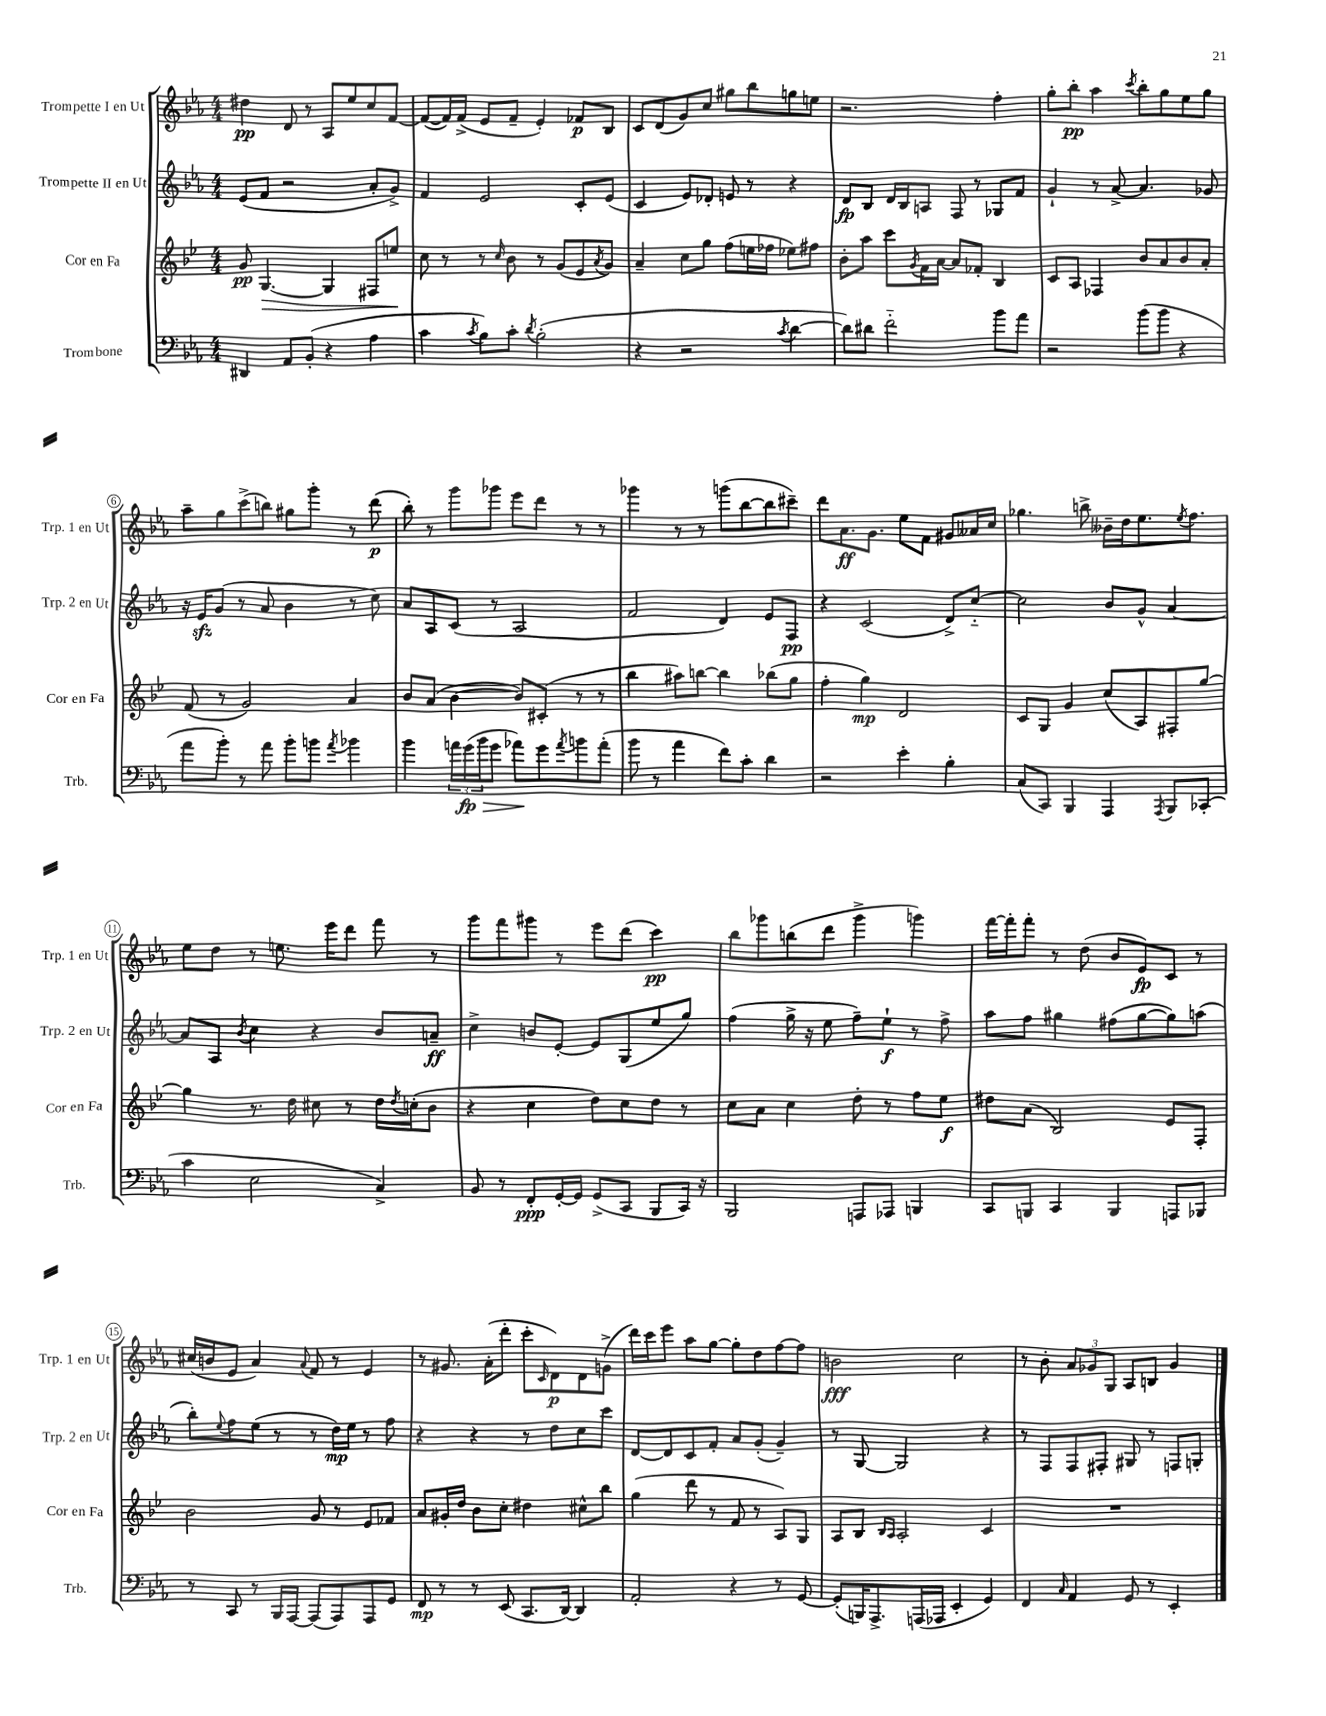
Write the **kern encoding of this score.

**kern	**kern	**kern	**kern
*staff4	*staff3	*staff2	*staff1
*clefF4	*clefG2	*clefG2	*clefG2
*k[b-e-a-]	*k[b-e-]	*k[b-e-a-]	*k[b-e-a-]
*M4/4	*M4/4	*M4/4	*M4/4
4DD#	8g	(8e-	4dd#
.	[4.G	8f	.
8AA-	.	2r	8d
(8BB-'	.	.	8r
4r	4G]	.	8A-
.	.	.	8ee-
4A-	8F#	8a-'	8cc
.	8ee	8g^)	[8f
=	=	=	=
4c	8cc	4f	(8f_
.	8r	.	16f])
.	.	.	(16f^
8qc	.	.	.
8B-)	8r	2e-	8e-
.	16qqcc	.	.
8c'	8b-	.	8f~
8qd	.	.	.
(2B-'	8r	.	4e-')
.	(8g	.	.
.	8e-	8c'	8f-
.	8qa	.	.
.	8g)	(8e-	8B-
=	=	=	=
4r	4a~	4c	8c
.	.	.	(8d
2r	8cc	8e-)	8g)
.	8gg	8d-'	8cc
.	(8ff	8e	8gg#
.	16ee	8r	8bb-
.	16ff-	.	.
8qc	.	.	.
[4d	8ee-)	4r	8gg
.	8ff#	.	8ee
=	=	=	=
8d])	8b-'	8d	2.r
8d#	8aa	8B-	.
2f'~	8ccc	16d	.
.	.	16B-	.
.	8qg	.	.
.	16f	8A	.
.	[16a	.	.
.	8a]	8F	.
.	8f-'	8r	.
8b-	4B-	8G-	4ff'
8a-	.	8f	.
=	=	=	=
2r	8c	4g`	8gg'
.	8A	.	8bb-'
.	4F-	8r	4aa-
.	.	[8a-^	.
.	.	.	8qccc
(8b-	8b-	4.a-]	8bb-'
8b-	8a	.	8gg
4r	8b-	.	8ee-
.	8a'	8g-	8gg
=	=	=	=
8a-	(8f	16r	8aa-~
.	.	16e-	.
8b-')	8r	(8g	8gg
8r	2g)	8r	(8ccc^
8a-	.	8a-	8bb)
8b-'	.	4b-	8gg#
8b	.	.	8ggg'
8qa-	.	.	.
4b-	4a	8r	8r
.	.	8cc)	(8ddd
=	=	=	=
4b-	8b-	8a-	8bb-')
.	(8a	8A-	8r
24a	[4b-	(8c	8ggg
(24g	.	.	.
24b-	.	.	.
8g	.	8r	8ggg-
8a-)	8b-])	2A-	8eee-
8g	(8c#'	.	8ddd
8qa-	.	.	.
8b	8r	.	8r
(8a-'	8r	.	8r
=	=	=	=
8b-	4bb-	2f	4ggg-
8r	.	.	.
4a-	8aa#)	.	8r
.	[8bb	.	8r
8f)	4bb]	4d)	(8ggg
8c'	.	.	[8bb-
4d	(8bb-	8e-	8bb-]
.	8gg	8F	8ccc#~)
=	=	=	=
2r	4ff'	4r	8ddd
.	.	.	8.a-
.	4gg)	(2c	.
.	.	.	8.g
4e-'	2d	.	8ee-
.	.	.	8f
4B-'	.	8d^)	8g#
.	.	[8cc'~	16a--
.	.	.	16cc
=	=	=	=
(8C	8c	2cc]	4.gg-
8CC)	8G	.	.
4BBB-	4g	.	.
.	.	.	8bb^
4AAA-	(8cc	8b-	16b--~
.	.	.	16dd
.	8A)	8g^^	8.ee-
8qAAA-	.	.	.
8BBB-	8F#'	[4a-	.
.	.	.	8qee-
.	.	.	8.ff
(8CC-'	[8gg	.	.
=	=	=	=
4c	4gg]	8a-]	8ee-
.	.	8A-	8dd
.	.	8qb-	.
2E-	8.r	4cc	8r
.	.	.	8.ee
.	16dd	.	.
.	8cc#	4r	.
.	.	.	16eee-
.	8r	.	8ddd
4C^)	16dd	8b-	8fff
.	8qdd	.	.
.	(16cc'	.	.
.	8b-	8a~	8r
=	=	=	=
8BB-	4r	4cc^	8ggg
8r	.	.	8fff
8FF'	4cc	8b	8ggg#
[16GG'	.	[8e-'	8r
16GG]	.	.	.
(8GG^	8dd)	8e-]	8eee-
8CC	8cc	(8G	(8ddd
8BBB-	8dd	8ee-	4ccc)
16CC)	8r	8gg)	.
16r	.	.	.
=	=	=	=
2BBB-	8cc	(4ff	8bb-
.	8a	.	8ggg-
.	4cc	16gg^	(8bb
.	.	16r	.
.	.	8ee-	8ddd
8AAA	8dd'	8ff~)	4ggg-^
8AAA-	8r	8ee-`	.
4BBB	8ff	8r	4ggg)
.	8ee-	8ff^	.
=	=	=	=
8CC	8dd#	8aa-	[16fff
.	.	.	16fff']
8BBB	(8a	8ff	8fff'
4CC	2B-)	4gg#	8r
.	.	.	(8dd
4BBB	.	(8ff#	8b-
.	.	[8gg#	8e-)
8AAA	8e-	8gg#])	8c
8BBB-	8F'	(8aa	8r
=	=	=	=
8r	2b-	8bb-')	(16cc#
.	.	.	16b
.	.	8qqee-	.
8CC	.	8ff	8e-
8r	.	(8ee-	4a-)
16BBB-	.	8r	.
[16AAA-	.	.	.
.	.	.	8qqa-
(8AAA-]	8g	8r	8f
8AAA-)	8r	16dd)	8r
.	.	16ee-	.
8AAA-	8e-	8r	4e-
8GG	8f-	8ff	.
=	=	=	=
8FF	8a	4r	8r
8r	16g#'	.	8.g#
.	16dd	.	.
8r	8b-	4r	.
.	.	.	(16a-'
(8EE-	8cc'	.	8ddd'
8.CC	4dd#	8r	8ccc'
.	.	.	16qqc
.	.	8dd	8d)
[16DD)	.	.	.
4DD]	8cc#^^	8cc	8d
.	8bb-	8ccc	(8g^
=	=	=	=
2AA-'	(4gg	[8d	16ddd)
.	.	.	16ccc
.	.	8d]	8eee-
.	8ddd	8c	8aa-
.	8r	8f'	[8gg
4r	8f	8a-	8gg']
.	8r	(8g'	8dd
8r	8A)	4g~)	[8ff
[8GG	8G	.	8ff]
=	=	=	=
(8GG']	8A	8r	2b
16BBB)	8B-	[8G	.
8.AAA-^	.	.	.
.	16qqB-	.	.
.	16qqA	.	.
.	2A'	2G]	.
(16AAA	.	.	.
16AAA-	.	.	.
4EE-'	.	.	2cc
4GG)	4c	4r	.
=	=	=	=
4FF	1r	8r	8r
.	.	8F	8b-'
16qqC	.	.	.
4AA-	.	8F	12a-
.	.	.	12g-
.	.	8F#'	.
.	.	.	12G
8GG	.	8G#	8A-
8r	.	8r	8B
4EE-'	.	8F	4g-
.	.	8G'	.
==	==	==	==
*-	*-	*-	*-
